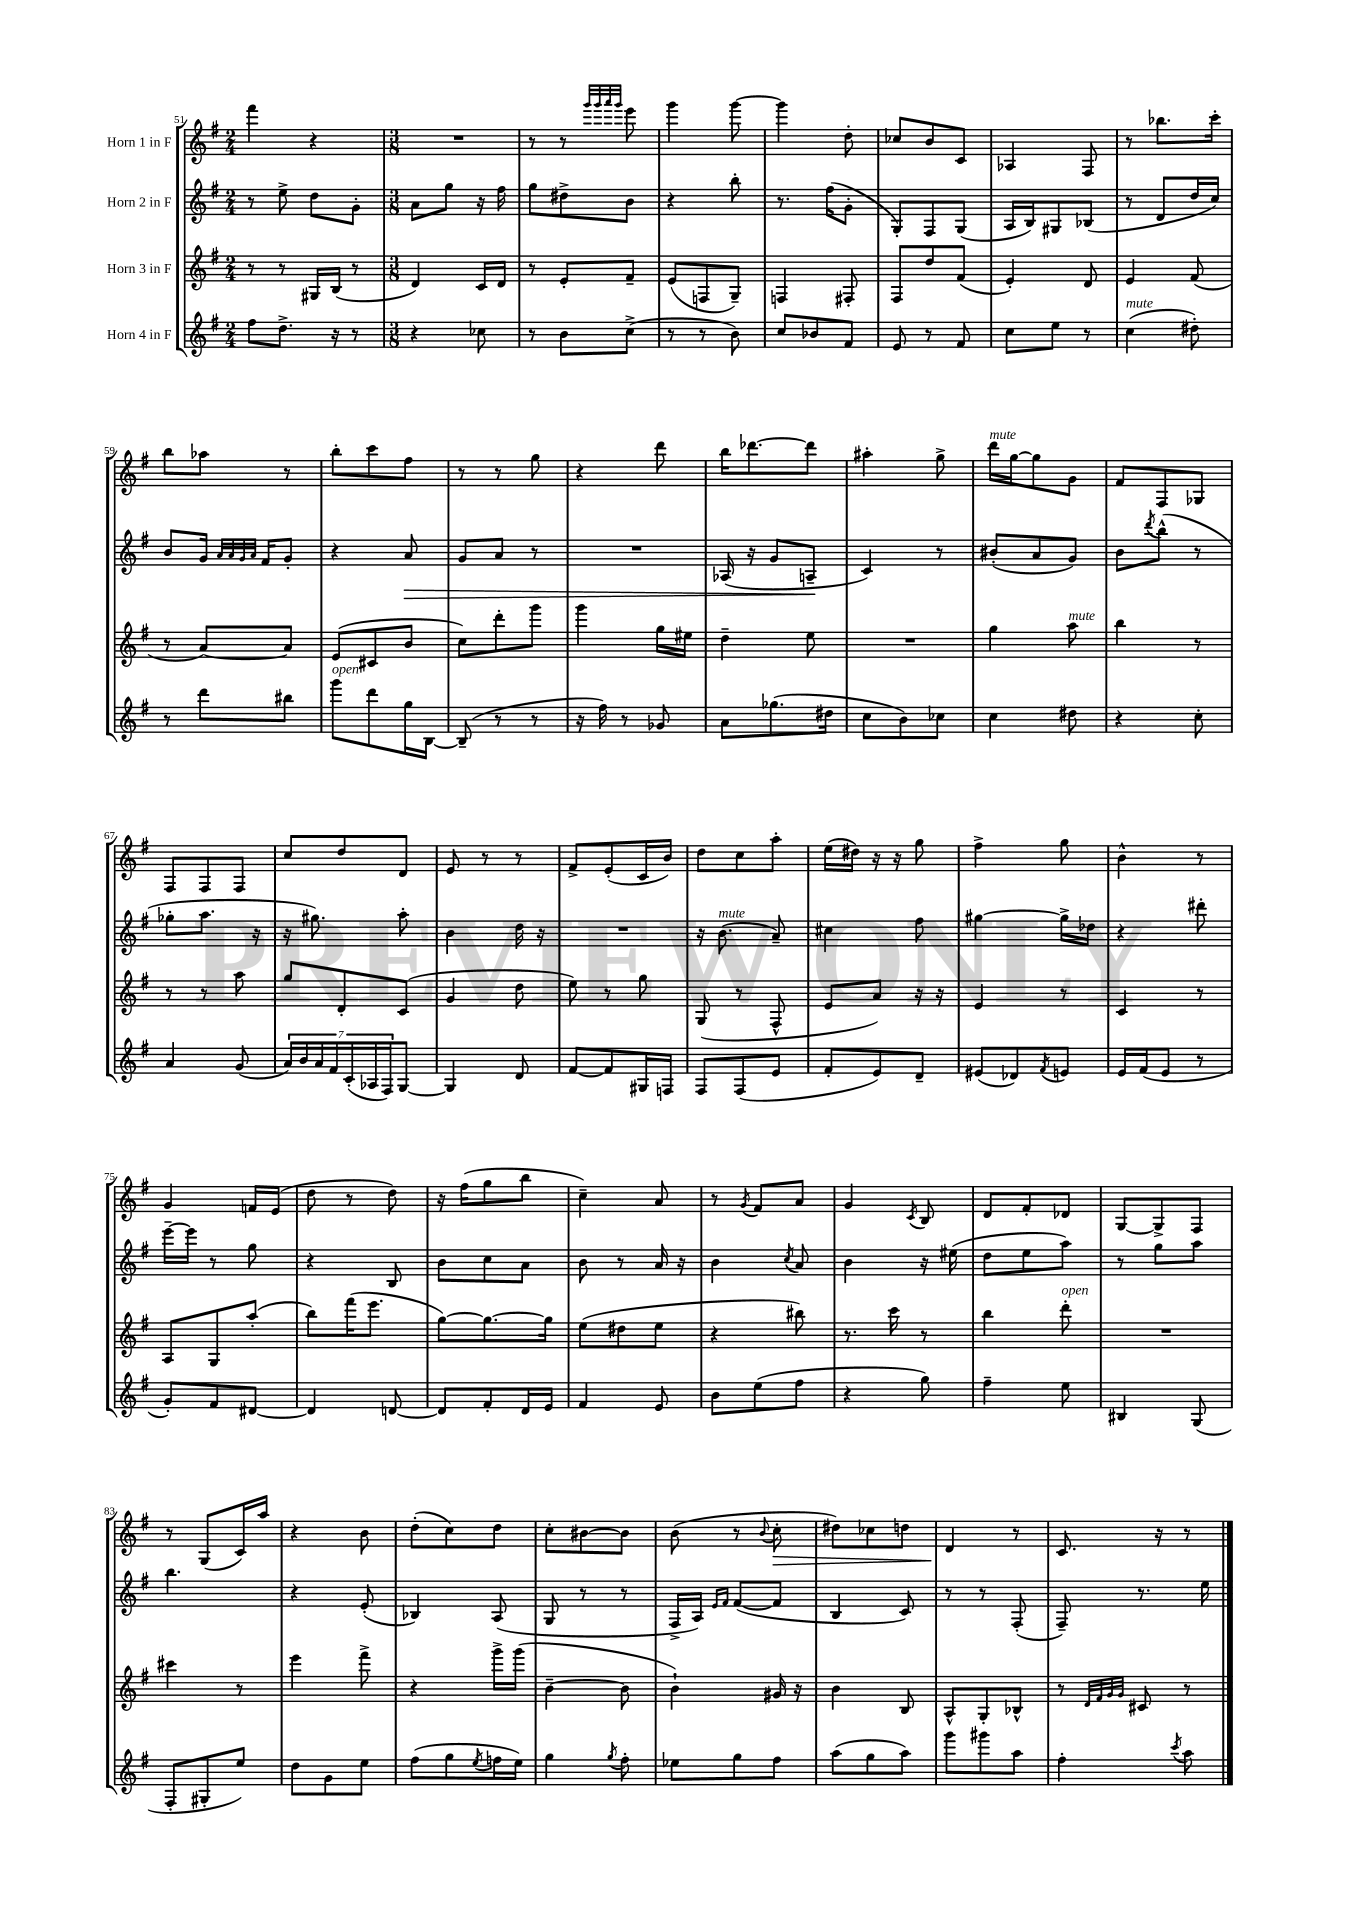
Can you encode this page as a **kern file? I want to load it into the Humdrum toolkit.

**kern	**kern	**kern	**dynam	**kern	**dynam
*part4	*part3	*part2	*part2	*part1	*part1
*staff4	*staff3	*staff2	*staff2	*staff1	*staff1
*I"Horn 4 in F	*I"Horn 3 in F	*I"Horn 2 in F	*	*I"Horn 1 in F	*
*clefG2	*clefG2	*clefG2	*	*clefG2	*
*k[f#]	*k[f#]	*k[f#]	*	*k[f#]	*
*M2/4	*M2/4	*M2/4	*	*M2/4	*
=51	=51	=51	=51	=51	=51
8ff#\L	8r	8r	.	4fff#\	.
8.dd^\J	8r	8ee^\	.	.	.
.	16G#X/LL	8dd\L	.	4r	.
16r	(16B/JJ	.	.	.	.
8r	8r	8g'\J	.	.	.
=52	=52	=52	=52	=52	=52
*M3/8	*M3/8	*M3/8	*	*M3/8	*
4r	4d/)	8a\L	.	4.r	.
.	.	8gg\J	.	.	.
8cc-X\	16c/LL	16r	.	.	.
.	16d/JJ	16ff#\	.	.	.
=53	=53	=53	=53	=53	=53
8r	8r	8gg\L	.	8r	.
8b\L	8e'/L	8dd#X^\	.	8r	.
.	.	.	.	32qqggg/LLL	.
.	.	.	.	32qqggg/	.
.	.	.	.	32qqaaa/	.
.	.	.	.	32qqggg/JJJ	.
(8cc^\J	8f#~/J	8b\J	.	8eee\	.
=54	=54	=54	=54	=54	=54
8r	(8e/L	4r	.	4ggg\	.
8r	8Fn/	.	.	.	.
8b\)	8G~/J)	8bb'\	.	[8ggg\	.
=55	=55	=55	=55	=55	=55
8cc/L	4Fn/	8.r	.	4ggg\]	.
8b-X/	.	.	.	.	.
.	.	(16ff#\KL	.	.	.
8f#/J	8F#X'/	8g'\J	.	8dd'\	.
=56	=56	=56	=56	=56	=56
8e/	8F#/L	8G'/L)	.	8cc-X/L	.
8r	8dd/	8F#/	.	8b/	.
8f#/	(8f#/J	(8G/J	.	8c/J	.
=57	=57	=57	=57	=57	=57
8cc\L	4e'/)	16A/LL	.	4A-X/	.
.	.	16B/J)	.	.	.
8ee\J	.	8G#X/	.	.	.
8r	8d/	(8B-X/J	.	8F#/	.
=58	=58	=58	=58	=58	=58
!LO:TX:a:i:t=mute	!	!	!	!	!
(4cc\	4e/	8r	.	8r	.
.	.	8d/L	.	8.bb-X\L	.
8dd#X'\)	(8f#/	16dd/L	.	.	.
.	.	16cc/JJ)	.	16ccc'\Jk	.
!!LO:LB:g=z
=59	=59	=59	=59	=59	=59
8r	8r	8b/L	.	8bb\L	.
8ddd\L	[8a/L)	16g/Jk	.	8aa-X\J	.
.	.	32qqa/LLL	.	.	.
.	.	32qqa/	.	.	.
.	.	32qqg/	.	.	.
.	.	32qqa/JJJ	.	.	.
.	.	16f#/KL	.	.	.
8bb#X\J	8a/J]	8g'/J	.	8r	.
=60	=60	=60	=60	=60	=60
!LO:TX:a:i:t=open	!	!	!	!	!
8ggg\L	(8e/L	4r	.	8bb'\L	.
8ddd\	8c#X/	.	.	8ccc\	.
!	!	!	!LO:HP:b	!	!
16gg\L	8b/J	8a/	>	8ff#\J	.
[16B\JJ	.	.	.	.	.
=61	=61	=61	=61	=61	=61
(8B~/]	8cc\L)	8g/L	.	8r	.
8r	8ddd'\	8a/J	.	8r	.
8r	8ggg\J	8r	.	8gg\	.
=62	=62	=62	=62	=62	=62
16r	4ggg\	4.r	.	4r	.
16ff#\)	.	.	.	.	.
8r	.	.	.	.	.
8g-X/	16gg\LL	.	.	8ddd\	.
.	16ee#X\JJ	.	.	.	.
=63	=63	=63	=63	=63	=63
8a\L	4dd~\	(16A-X/	.	16bb\KL	.
.	.	16r	.	[8.ddd-X\	.
(8.gg-X\	.	8g/L	.	.	.
.	8ee\	8An~/J	.	8ddd-\J]	.
16dd#X\Jk	.	.	.	.	.
.	.	.	]	.	.
=64	=64	=64	=64	=64	=64
8cc\L	4.r	4c/)	.	4aa#X'\	.
8b\)	.	.	.	.	.
8cc-X\J	.	8r	.	8gg^\	.
=65	=65	=65	=65	=65	=65
!	!	!	!	!LO:TX:a:i:t=mute	!
4cc\	4gg\	(8b#X'/L	.	16ddd\LL	.
.	.	.	.	[16gg\J	.
.	.	8a/	.	8gg\]	.
!	!LO:TX:a:i:t=mute	!	!	!	!
8dd#X\	8aa\	8g/J)	.	8g\J	.
=66	=66	=66	=66	=66	=66
4r	4bb\	8b\L	.	8f#/L	.
.	.	8qddd/	.	.	.
.	.	(8bb^^\J	.	8F#/	.
8cc'\	8r	8r	.	8G-X/J	.
!!LO:LB:g=z
=67	=67	=67	=67	=67	=67
4a/	8r	8gg-X'\L	.	8F#/L	.
.	8r	8.aa\J	.	8F#/	.
(8g/	8aa\	.	.	8F#/J	.
.	.	16r	.	.	.
=68	=68	=68	=68	=68	=68
28a/LL)	8gg/L	16r	.	8cc/L	.
28b/	.	.	.	.	.
.	.	8.gg#X\)	.	.	.
28a/	.	.	.	.	.
28f#/	.	.	.	.	.
.	8d'/	.	.	8dd/	.
(28c'/	.	.	.	.	.
28A-X/	.	.	.	.	.
28F#/J)	.	.	.	.	.
[8G/J	(8c/J	8aa'\	.	8d/J	.
=69	=69	=69	=69	=69	=69
4G/]	4g/	4b\	.	8e/	.
.	.	.	.	8r	.
8d/	8dd\	16dd\	.	8r	.
.	.	16r	.	.	.
=70	=70	=70	=70	=70	=70
[8f#/L	8ee\)	4.r	.	8f#^/L	.
8f#/]	8r	.	.	(8e'/	.
16G#X/L	8gg\	.	.	16c/L	.
16Fn/JJ	.	.	.	16b/JJ)	.
=71	=71	=71	=71	=71	=71
8F#/L	(8G/	16r	.	8dd\L	.
!	!	!LO:TX:a:i:t=mute	!	!	!
.	.	(8.b\	.	.	.
(8F#/	8r	.	.	8cc\	.
8e/J	8F#^^/	8a~/)	.	8aa'\J	.
=72	=72	=72	=72	=72	=72
8f#'/L	8e/L	4cc#X\	.	(16ee\LL	.
.	.	.	.	16dd#X\JJ)	.
8e/)	8a/J)	.	.	16r	.
.	.	.	.	16r	.
8d~/J	16r	8ff#\	.	8gg\	.
.	16r	.	.	.	.
=73	=73	=73	=73	=73	=73
(8e#X/L	4e/	[4gg#X\	.	4ff#^\	.
8d-X/)	.	.	.	.	.
8qf#/	.	.	.	.	.
8en/J	8r	16gg#^\LL]	.	8gg\	.
.	.	16dd-X\JJ	.	.	.
=74	=74	=74	=74	=74	=74
16e/LL	4c/	4r	.	4b^^\	.
(16f#/J	.	.	.	.	.
8e/J	.	.	.	.	.
8r	8r	8ddd#X'\	.	8r	.
!!LO:LB:g=z
=75	=75	=75	=75	=75	=75
8g'/L)	8A/L	[16eee~\LL	.	4g/	.
.	.	16eee\JJ]	.	.	.
8f#/	8G/	8r	.	.	.
[8d#X/J	(8aa'/J	8gg\	.	16fn/LL	.
.	.	.	.	(16e/JJ	.
=76	=76	=76	=76	=76	=76
4d#/]	8bb\L)	4r	.	8dd\	.
.	(16fff#\K	.	.	8r	.
.	8.eee\J	.	.	.	.
[8dn/	.	8B/	.	8dd\)	.
=77	=77	=77	=77	=77	=77
8d/L]	[8gg\L)	8b\L	.	16r	.
.	.	.	.	(16ff#\KL	.
8f#'/	8.gg\_	8cc\	.	8gg\	.
16d/L	.	8a\J	.	8bb\J	.
16e/JJ	16gg\Jk]	.	.	.	.
=78	=78	=78	=78	=78	=78
4f#/	(8ee\L	8b\	.	4cc~\)	.
.	8dd#X\	8r	.	.	.
8e/	8ee\J	16a/	.	8a/	.
.	.	16r	.	.	.
=79	=79	=79	=79	=79	=79
8b\L	4r	4b\	.	8r	.
.	.	.	.	8qg/	.
(8ee\	.	.	.	8f#/L	.
.	.	8qcc/	.	.	.
8ff#\J	8bb#X\)	8a/	.	8a/J	.
=80	=80	=80	=80	=80	=80
4r	8.r	4b\	.	4g/	.
.	16ccc\	.	.	.	.
.	.	.	.	8qc/	.
8gg\)	8r	16r	.	8B/	.
.	.	(16ee#X\	.	.	.
=81	=81	=81	=81	=81	=81
4ff#~\	4bb\	8dd\L	.	8d/L	.
.	.	8ee\	.	8f#'/	.
!	!LO:TX:a:i:t=open	!	!	!	!
8ee\	8ddd'\	8aa\J)	.	8d-X/J	.
=82	=82	=82	=82	=82	=82
4B#X/	4.r	8r	.	[8G/L	.
.	.	8gg\L	.	8G^/]	.
(8G/	.	8aa\J	.	8F#/J	.
!!LO:LB:g=z
=83	=83	=83	=83	=83	=83
8F#'/L	4ccc#X\	4.bb\	.	8r	.
8G#X'/	.	.	.	(8G/L	.
8ee/J)	8r	.	.	16c/L)	.
.	.	.	.	16aa/JJ	.
=84	=84	=84	=84	=84	=84
8dd\L	4eee\	4r	.	4r	.
8g\	.	.	.	.	.
8ee\J	8fff#^\	(8e'/	.	8b\	.
=85	=85	=85	=85	=85	=85
(8ff#\L	4r	4B-X/)	.	(8dd'\L	.
8gg\	.	.	.	8cc\)	.
8qee/	.	.	.	.	.
16ffn\L	16ggg^\LL	(8A/	.	8dd\J	.
16ee\JJ)	(16ggg\JJ	.	.	.	.
=86	=86	=86	=86	=86	=86
4gg\	[4b~\	8G/	.	8cc'\L	.
.	.	8r	.	[8b#X\	.
8qgg/	.	.	.	.	.
8ff#'\	8b\]	8r	.	8b#\J]	.
=87	=87	=87	=87	=87	=87
8ee-X\L	4b`\)	16F#^/LL	.	(8b\	.
.	.	16A/JJ)	.	.	.
.	.	16qqe/LL	.	.	.
.	.	16qqf#/JJ	.	.	.
8gg\	.	([8f#/L	.	8r	.
.	.	.	.	8qqb/	.
!	!	!	!	!	!LO:HP:b
8ff#\J	16g#X/	8f#/J]	.	8cc'\	>
.	16r	.	.	.	.
=88	=88	=88	=88	=88	=88
(8aa\L	4b\	4B/	.	8dd#X\L)	.
8gg\	.	.	.	8cc-X\	.
8aa\J)	8B/	8c/)	.	8ddn\J	.
=89	=89	=89	=89	=89	=89
8ggg\L	8A^^/L	8r	.	4d/	.
8ggg#X\	8G'/	8r	.	.	.
8aa\J	8B-X^^/J	(8F#'/	.	8r	]
=90	=90	=90	=90	=90	=90
4ff#'\	8r	8F#~/)	.	8.c/	.
.	32qqd/LLL	.	.	.	.
.	32qqf#/	.	.	.	.
.	32qqg/	.	.	.	.
.	32qqg/JJJ	.	.	.	.
.	8c#X/	8.r	.	.	.
.	.	.	.	16r	.
8qccc/	.	.	.	.	.
8aa\	8r	.	.	8r	.
.	.	16ee\	.	.	.
==	==	==	==	==	==
*-	*-	*-	*-	*-	*-
